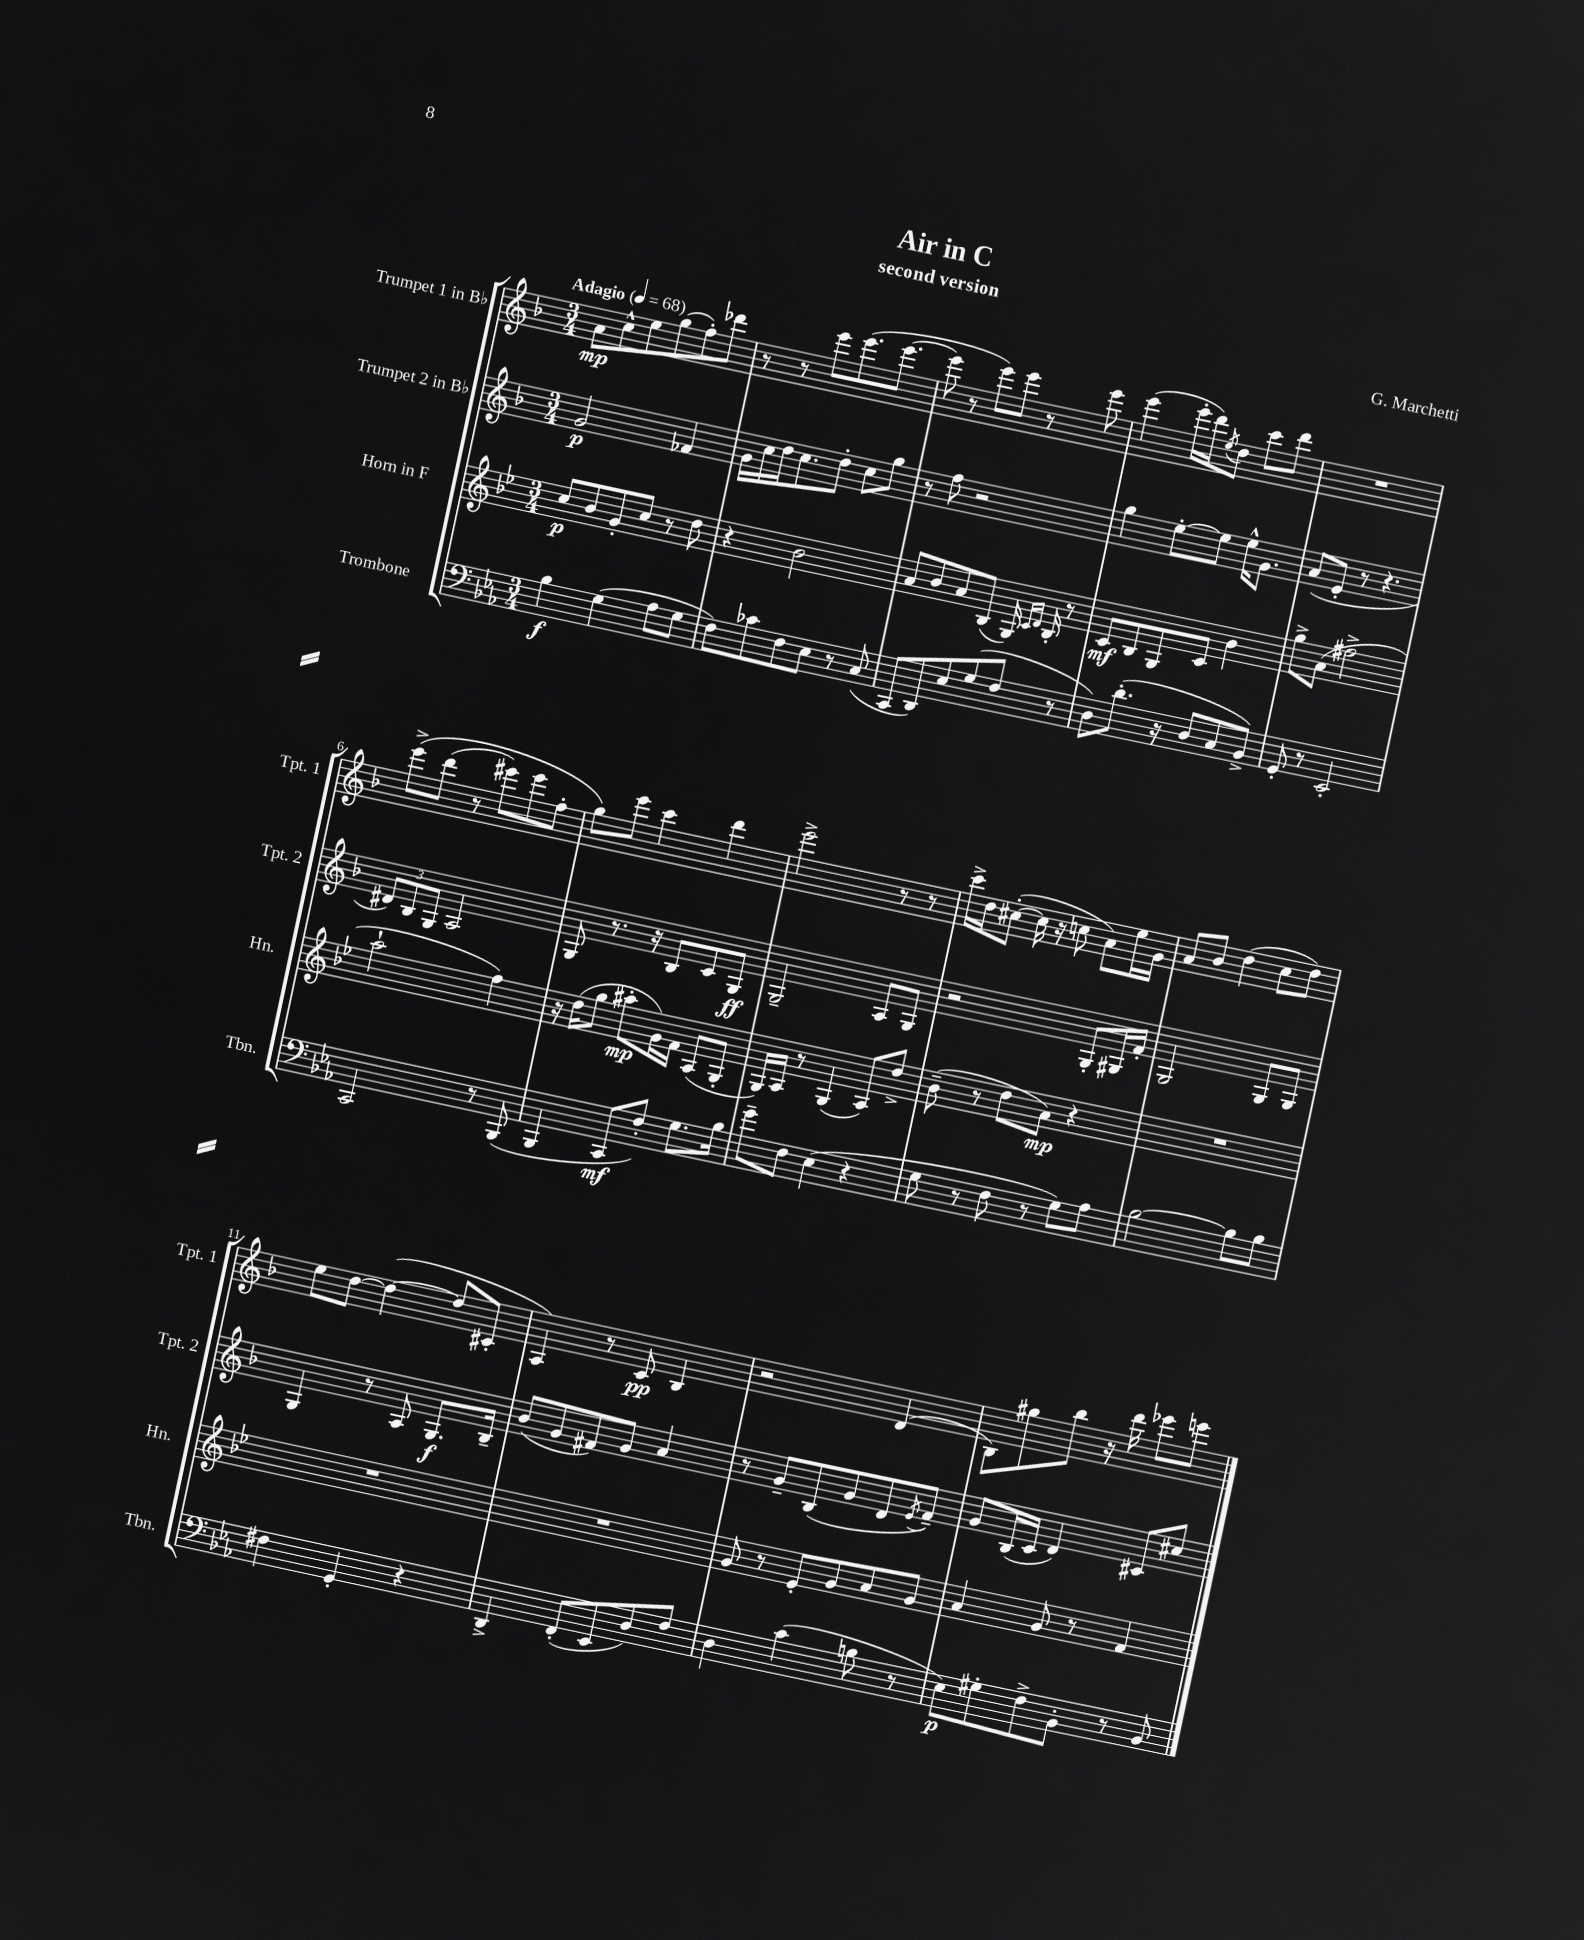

**kern	**kern	**kern	**kern
*staff4	*staff3	*staff2	*staff1
*clefF4	*clefG2	*clefG2	*clefG2
*k[b-e-a-]	*k[b-e-]	*k[b-]	*k[b-]
*M3/4	*M3/4	*M3/4	*M3/4
*MM68	*MM68	*MM68	*MM68
4B-\	8cc/L	2g/	8a\L
.	8b-/	.	8cc^^\
(4G\	8g'/	.	8ee\
.	8cc/J	.	(8gg\
8A-\L	8r	4f-/	8ff'\)
8G\J	8dd\	.	8ddd-\J
=	=	=	=
8F\L)	4r	16g\LL	8r
.	.	16cc\	.
8c-\	.	16dd\J	8r
.	.	8.cc\	.
8F\	2b-\	.	8eee\L
8E-\J	.	8dd'\J	(8.eee\
8r	.	8cc\L	.
.	.	.	[8.eee\J
(8C/	.	8gg\J	.
=	=	=	=
8CC/L	8a/L	8r	8eee\]
8DD/)	8b-/	8ff\	8r
8E-/	8a/	2r	8eee\L)
(8G/	(8B-/J	.	8eee\J
8F/J	16G/)	.	8r
.	16qqc/LL	.	.
.	16qqd/JJ	.	.
.	16B-'/	.	.
8r	8r	.	8eee\
=	=	=	=
8D\L)	8c/L	4gg\	(4eee\
(8.d'\J	8B-/	.	.
.	8G/	[8ee'\L	16eee'\LL
16r	.	.	16ddd\J)
.	.	.	8qee/
8D/L	8c/J	8ee\]J	8dd\J
8C/	4b-\	16ee^^\LK	8ccc\L
.	.	8.g\J	.
8BB-^/J)	.	.	8ddd\J
=	=	=	=
8GG'/	8gg^\L	(8a/L	2.r
8r	(8a\J	8e'/J	.
2EE-'/	2ff#^\	8r	.
.	.	4.r	.
=	=	=	=
2CC/	2aa`\	12d#/L)	&(8eee^\L
.	.	12B-/	.
.	.	.	(8ddd\J
.	.	12G/J	.
.	.	2A/	8r
.	.	.	8eee#\L)
8r	4ff\)	.	8eee#\
(8BBB-/	.	.	8ff'\J
=	=	=	=
4BBB-/	16r	8G/	8gg\L&)
.	(16dd\LK	.	.
.	8gg\J	8.r	8eee\J
8CC/L	8aa#'\L	.	4ccc\
.	.	16r	.
8F'/J)	16g\L)	8B-/L	.
.	16f\JJ	.	.
8.G\L	(8A/L	8c/	4ddd\
.	8G'/J	8G/J	.
16B-\Jk	.	.	.
=	=	=	=
8g~\L	16G/LL)	2G~/	2eee^\
.	16A/JJ	.	.
8F\J	8r	.	.
(4E-\	(4G/	.	.
4r	8A/L)	8A/L	8r
.	8dd^/J	8G/J	8r
=	=	=	=
8G\	(8b-~\	2r	16ccc^\LL
.	.	.	16dd\J
8r	8r	.	([8cc#'\J
8F\	8dd\L	.	16cc#\]
.	.	.	16r
8r	8a\J)	.	8cc\
8G\L)	4r	8G'/L	8a\L)
8A-\J	.	16G#/L	16ee\L
.	.	16f'/JJ	16g\JJ
=	=	=	=
[2B-\	2.r	2G/	8a/L
.	.	.	8b-/J
.	.	.	(4dd\
8B-\]L	.	8G/L	8cc\L
8B-\J	.	8G/J	8dd\J)
=	=	=	=
4F#\	2.r	4G/	8ee\L
.	.	.	[8dd\J
4GG'/	.	8r	(4dd\_
.	.	8A/	.
4r	.	8.G/L	8dd/]L
.	.	.	8c#'/J
.	.	16B-~/Jk	.
=	=	=	=
4DD^/	2.r	(8b-/L	4A/)
.	.	8g/	.
(8FF'/L	.	8f#/)	8r
8EE-/	.	8g/J	8c/
8D/)	.	4a/	4B-/
8F/J	.	.	.
=	=	=	=
4D\	8g/	8r	2r
.	8r	8g~/L	.
(4c\	8e-'/L	(8B-/	.
.	8g/	8g/	.
8B\	8a/	8d/	(4d/
.	.	8qe/	.
8r	8g/J	8f~/J)	.
=	=	=	=
8E-\L)	4a/	8g/L	8B-\L)
8G#'\	.	(16B-/L	8gg#\
.	.	16c/JJ	.
8F^\	8g/	4d/)	8bb-\J
8BB-'\J	8r	.	16r
.	.	.	16ddd\
8r	4f/	8c#/L	8eee-\L
8BB-/	.	8cc#/J	8eee\J
==	==	==	==
*-	*-	*-	*-
